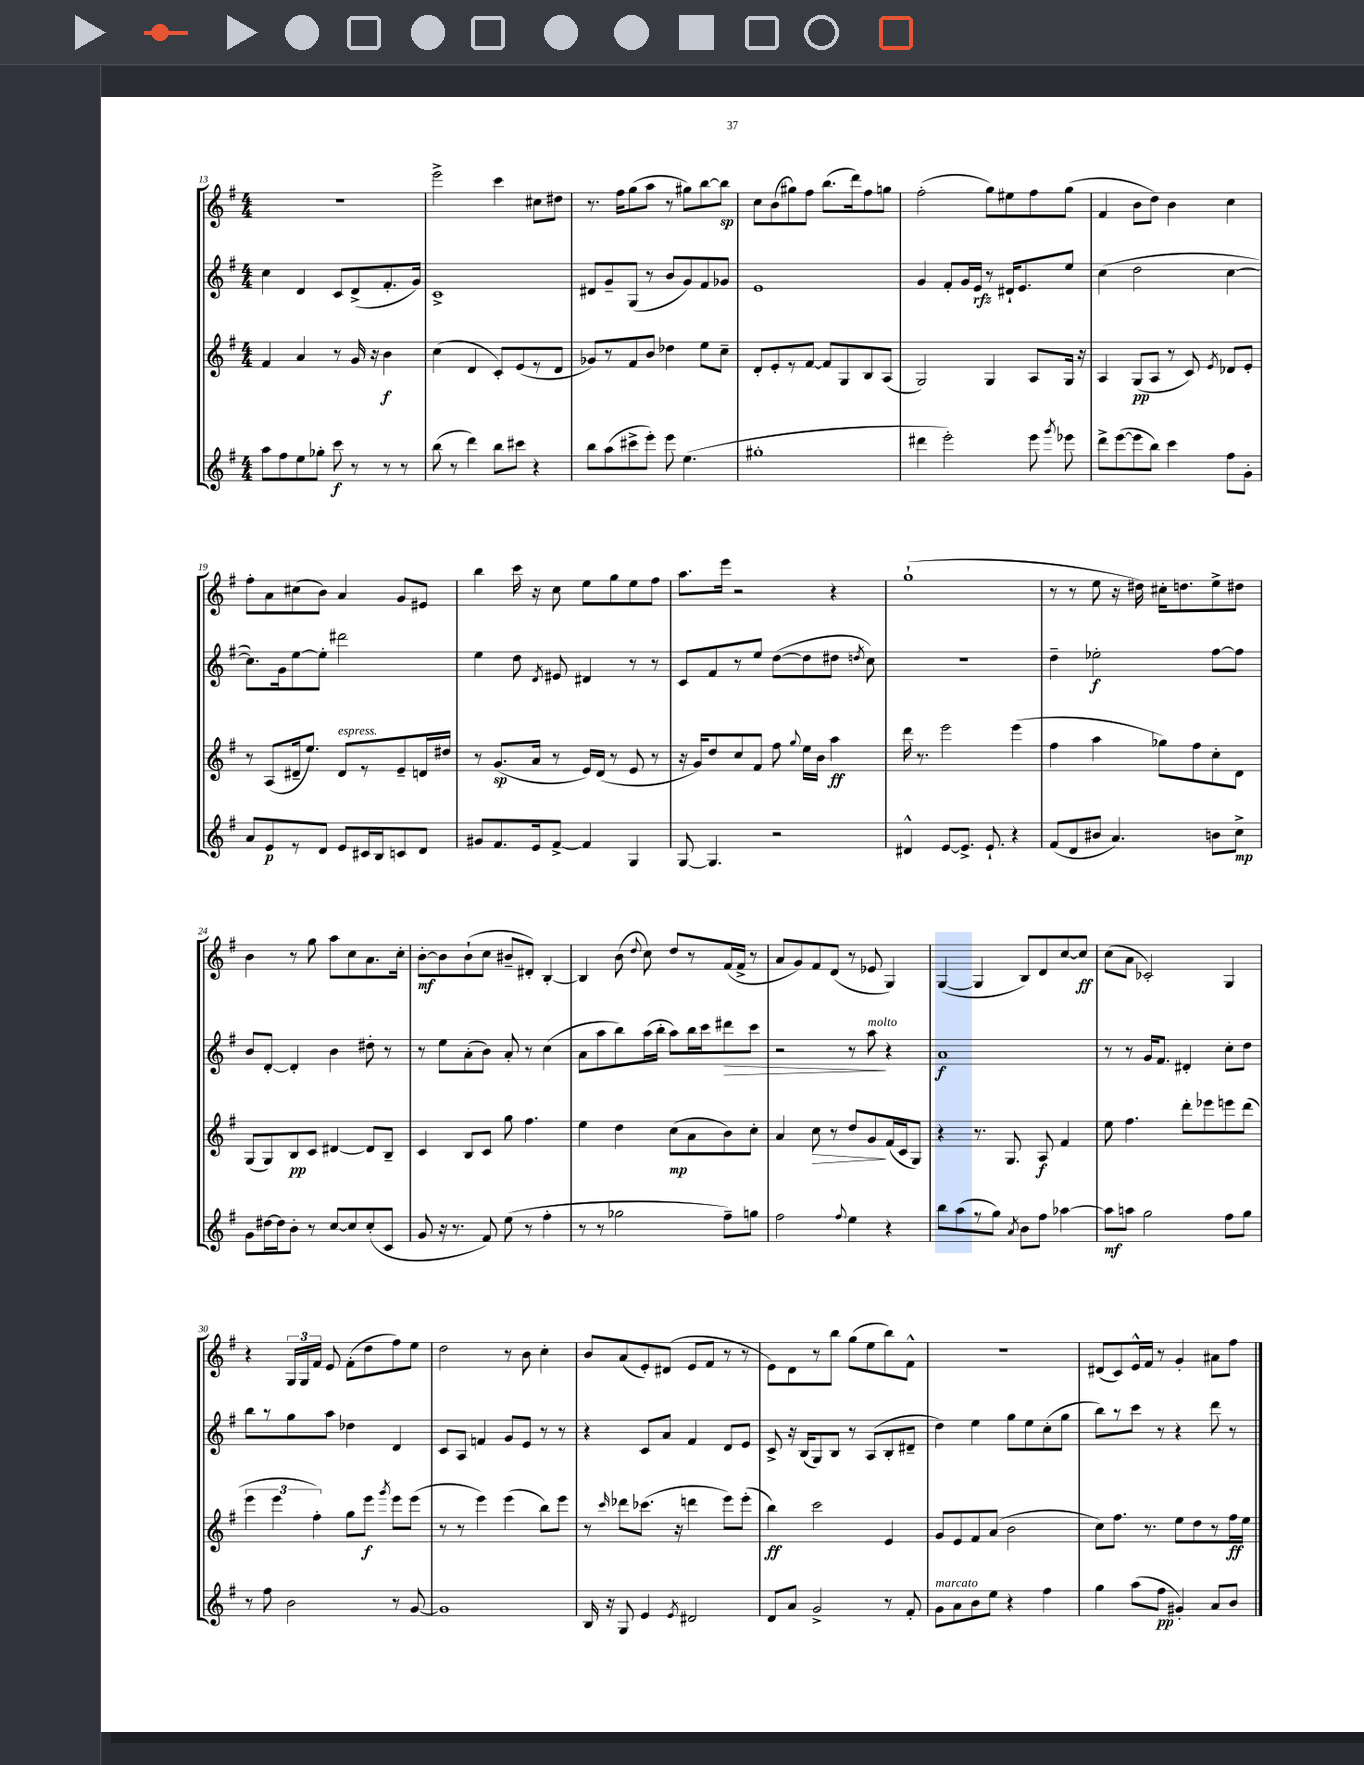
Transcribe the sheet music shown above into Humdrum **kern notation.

**kern	**dynam	**kern	**dynam	**kern	**dynam	**kern	**dynam
*part4	*part4	*part3	*part3	*part2	*part2	*part1	*part1
*staff4	*staff4	*staff3	*staff3	*staff2	*staff2	*staff1	*staff1
*clefG2	*	*clefG2	*	*clefG2	*	*clefG2	*
*k[f#]	*	*k[f#]	*	*k[f#]	*	*k[f#]	*
*M4/4	*	*M4/4	*	*M4/4	*	*M4/4	*
=13	=13	=13	=13	=13	=13	=13	=13
8aa\L	.	4f#/	.	4cc\	.	1r	.
8ff#\	.	.	.	.	.	.	.
8ee\	.	4a/	.	4d/	.	.	.
8gg-X'\J	.	.	.	.	.	.	.
8ccc\	f	8r	.	8c/L	.	.	.
8r	.	16g/	.	(8d^/	.	.	.
.	.	16r	.	.	.	.	.
8r	.	4b\	f	8.f#'/	.	.	.
8r	.	.	.	.	.	.	.
.	.	.	.	16g/Jk)	.	.	.
=14	=14	=14	=14	=14	=14	=14	=14
(8bb\	.	(4cc\	.	1c^	.	2eee^\	.
8r	.	.	.	.	.	.	.
4ddd\)	.	4d/	.	.	.	.	.
8bb\L	.	8c'/L)	.	.	.	4ccc\	.
8ccc#X\J	.	(8e/	.	.	.	.	.
4r	.	8r	.	.	.	8cc#X\L	.
.	.	8d/J	.	.	.	8dd#X\J	.
=15	=15	=15	=15	=15	=15	=15	=15
8bb\L	.	8g-X/L)	.	8d#X/L	.	8.r	.
(8aa\	.	8r	.	8g~/	.	.	.
.	.	.	.	.	.	16ff#\KL	.
8ccc#X^\	.	8f#/	.	(8G/J	.	(8gg\	.
8eee'\J)	.	8b/J	.	8r	.	8aa\J	.
8eee\	.	4dd-X\	.	8b/L	.	8r	.
(4.ee\	.	.	.	8g/)	.	8gg#X\L)	.
.	.	8ee\L	.	8f#/	.	[8bb\	.
.	.	8cc~\J	.	8g-X/J	.	8bb\J]	sp
=16	=16	=16	=16	=16	=16	=16	=16
1gg#X'	.	8d'/L	.	1e	.	8cc\L	.
.	.	8e'/	.	.	.	(8b\	.
.	.	8r	.	.	.	8gg#X\)	.
.	.	[8f#/J	.	.	.	8ff#\J	.
.	.	8f#/L]	.	.	.	(8.bb\L	.
.	.	8G/	.	.	.	.	.
.	.	.	.	.	.	16ddd\k)	.
.	.	8B/	.	.	.	8ff#\	.
.	.	(8A/J	.	.	.	8ggn\J	.
=17	=17	=17	=17	=17	=17	=17	=17
4ddd#X\	.	2G/)	.	4g/	.	(2ff#'\	.
2eee'\)	.	.	.	8f#'/L	.	.	.
.	.	.	.	16g/L	.	.	.
.	.	.	.	16e/JJ	rfz	.	.
.	.	4G/	.	8r	.	8gg\L)	.
.	.	.	.	16d#X`/KL	.	8ee#X\	.
.	.	.	.	8.e/	.	.	.
8eee\	.	8A/L	.	.	.	8ff#\	.
8qggg/	.	.	.	.	.	.	.
8eee-X\	.	16G/Jk	.	8ee/J	.	(8gg\J	.
.	.	16r	.	.	.	.	.
=18	=18	=18	=18	=18	=18	=18	=18
8ddd^\L	.	4A/	.	(4cc\	.	4f#/	.
([8eee\	.	.	.	.	.	.	.
8eee\]	.	(8G/L	pp	2dd\	.	8b\L	.
8bb\J)	.	8A/J	.	.	.	8dd\J)	.
4ccc\	.	8r	.	.	.	4b\	.
.	.	8c/)	.	.	.	.	.
.	.	8qe/	.	.	.	.	.
8ff#\L	.	8d-X/L	.	[4cc\	.	4cc\	.
8g'\J	.	8e'/J	.	.	.	.	.
!!LO:LB:g=z
=19	=19	=19	=19	=19	=19	=19	=19
8a/L	.	8r	.	8.cc\L])	.	8ff#'\L	.
8e/	p	(8A/L	.	.	.	8a\	.
.	.	.	.	16g\k	.	.	.
8r	.	16d#X~/k	.	[8ee\	.	(8cc#X\	.
.	.	8.ee/J)	.	.	.	.	.
8d/J	.	.	.	8ee'\J]	.	8b\J)	.
!	!	!LO:TX:a:i:t=espress.	!	!	!	!	!
8e/L	.	8d#/L	.	2ddd#X\	.	4a/	.
16c#X/L	.	8r	.	.	.	.	.
16B/J	.	.	.	.	.	.	.
8cn/	.	8e~/	.	.	.	8g/L	.
8d/J	.	16dn/L	.	.	.	8e#X/J	.
.	.	16dd#X/JJ	.	.	.	.	.
=20	=20	=20	=20	=20	=20	=20	=20
8g#X/L	.	8r	.	4ee\	.	4bb\	.
8.f#/	.	(8.g/L	sp	.	.	.	.
.	.	.	.	8dd\	.	16ccc\	.
16e/k	.	16a/Jk	.	.	.	16r	.
.	.	.	.	8qd/	.	.	.
[8f#^/J	.	8r	.	8e#X/	.	8cc\	.
4f#/]	.	16e/LL)	.	4d#X/	.	8ee\L	.
.	.	(16d/JJ	.	.	.	.	.
.	.	8r	.	.	.	8gg\	.
4G/	.	8e/	.	8r	.	8ee\	.
.	.	8r	.	8r	.	8ff#\J	.
=21	=21	=21	=21	=21	=21	=21	=21
[8G/	.	16r	.	8c/L	.	8.aa\L	.
.	.	16g/KL)	.	.	.	.	.
4.G/]	.	8dd/	.	8f#/	.	.	.
.	.	.	.	.	.	16eee\Jk	.
.	.	8cc/	.	8r	.	2r	.
.	.	8f#/J	.	8ee/J	.	.	.
2r	.	8ff#\	.	([8dd\L	.	.	.
.	.	8qqgg/	.	.	.	.	.
.	.	16ee\LL	.	8dd\]	.	.	.
.	.	16b\JJ	.	.	.	.	.
.	.	4aa\	ff	8dd#X\J	.	4r	.
.	.	.	.	8qddn/	.	.	.
.	.	.	.	8cc\)	.	.	.
=22	=22	=22	=22	=22	=22	=22	=22
4d#X^^/	.	16ddd\	.	1r	.	(1gg`	.
.	.	8.r	.	.	.	.	.
[8e/L	.	2eee\	.	.	.	.	.
8.e^/J]	.	.	.	.	.	.	.
8.e`/	.	.	.	.	.	.	.
4r	.	(4eee\	.	.	.	.	.
=23	=23	=23	=23	=23	=23	=23	=23
(8f#/L	.	4ff#\	.	4dd~\	.	8r	.
8d/	.	.	.	.	.	8r	.
8b#X/J	.	4aa\	.	2ee-X'\	f	8ee\	.
4.a/)	.	.	.	.	.	16r	.
.	.	.	.	.	.	16dd#X\)	.
.	.	8gg-X\L)	.	.	.	16cc#X'\KL	.
.	.	.	.	.	.	8.ddn\	.
.	.	8ff#\	.	.	.	.	.
8bn\L	.	8cc'\	.	[8ff#\L	.	8ee^\	.
8cc^\J	mp	8d\J	.	8ff#\J]	.	8dd#X\J	.
!!LO:LB:g=z
=24	=24	=24	=24	=24	=24	=24	=24
8g\L	.	(8G/L	.	8b/L	.	4b\	.
[16dd#X\L	.	8G/)	.	[8d'/J	.	.	.
16dd#\J]	.	.	.	.	.	.	.
8b'\J	.	8B/	pp	4d'/]	.	8r	.
8r	.	8c/J	.	.	.	8gg\	.
[8cc/L	.	[4d#X/	.	4b\	.	8aa\L	.
8cc/]	.	.	.	.	.	8cc\	.
(8cc'/	.	8d#/L]	.	8dd#X'\	.	8.a\	.
8c/J	.	8B~/J	.	8r	.	.	.
.	.	.	.	.	.	16cc'\Jk	.
=25	=25	=25	=25	=25	=25	=25	=25
8g/	.	4c/	.	8r	.	[8b'\L	mf
16r	.	.	.	8ee\L	.	8b\]	.
8.r	.	.	.	.	.	.	.
.	.	8B/L	.	(8a'\	.	(8b`\	.
8f#/)	.	8c/J	.	8b\J)	.	8cc\J	.
(8ee\	.	8gg\	.	8a'/	.	8b#X~/L	.
8r	.	4.ff#\	.	8r	.	8d#X'/J)	.
4ff#'\	.	.	.	(4cc\	.	[4B'/	.
=26	=26	=26	=26	=26	=26	=26	=26
8r	.	4ee\	.	8a\L	.	4B/]	.
8r	.	.	.	8aa\	.	.	.
2gg-X\	.	4dd\	.	8bb\)	.	(8b\	.
.	.	.	.	.	.	8qqdd/	.
.	.	.	.	(16aa\L	.	8cc\)	.
.	.	.	.	16bb'\JJ	.	.	.
.	.	(8cc\L	mp	8aa\L)	.	8dd/L	.
.	.	8a\	.	16bb\L	.	8r	.
.	.	.	.	16ccc\J	.	.	.
!	!	!	!	!	!LO:HP:b	!	!
8ff#~\L)	.	8b\)	.	8ddd#X\	>	(16f#/L	.
.	.	.	.	.	.	16f#^/JJ	.
8ggn\J	.	8cc'\J	.	8ccc\J	.	8r	.
=27	=27	=27	=27	=27	=27	=27	=27
2ff#\	.	4a/	.	2r	.	8a/L	.
.	.	.	.	.	.	8g/)	.
!	!	!	!LO:HP:b	!	!	!	!
.	.	8cc\	>	.	.	8f#/	.
.	.	8r	.	.	.	(8d/J	.
8qqff#/	.	.	.	.	.	.	.
4ee\	.	8dd/L	.	8r	.	8r	.
!	!	!	!	!LO:TX:a:i:t=molto	!	!	!
.	.	8g/	.	8aa\	.	8e-X/	.
4r	.	(16f#/L	]	4r	]	4G/)	.
.	.	16c/J	.	.	.	.	.
.	.	8G/J)	.	.	.	.	.
=28	=28	=28	=28	=28	=28	=28	=28
8bb\L	.	4r	.	1a	f	([4G/	.
(8aa\	.	.	.	.	.	.	.
8r	.	8.r	.	.	.	4G/]	.
8gg\J)	.	.	.	.	.	.	.
.	.	8.G/	.	.	.	.	.
8qa/	.	.	.	.	.	.	.
8b\L	.	.	.	.	.	8B/L)	.
8ff#\J	.	8A/	f	.	.	8d/	.
[4aa-X\	.	4f#/	.	.	.	[8cc/	.
.	.	.	.	.	.	8cc/J]	ff
=29	=29	=29	=29	=29	=29	=29	=29
8aa-\L]	mf	8ee\	.	8r	.	(8cc\L	.
8aan\J	.	4.ff#\	.	8r	.	8a\J	.
2gg\	.	.	.	16g/KL	.	2c-X'/)	.
.	.	.	.	8.f#/J	.	.	.
.	.	8ddd'\L	.	4d#X'/	.	.	.
.	.	8eee-X\	.	.	.	.	.
8ff#\L	.	8eeen\	.	8cc'\L	.	4G/	.
8gg\J	.	(8ddd\J	.	8dd\J	.	.	.
!!LO:LB:g=z
=30	=30	=30	=30	=30	=30	=30	=30
8r	.	6eee\	.	8bb\L	.	4r	.
8ff#\	.	.	.	8r	.	.	.
.	.	6eee\	.	.	.	.	.
2b\	.	.	.	8gg\	.	24G/LL	.
.	.	.	.	.	.	24G/	.
.	.	6ff#'\)	.	.	.	24f#/JJ	.
.	.	.	.	8aa\J	.	8e/	.
.	.	8gg\L	.	4dd-X\	.	(8f#'\L	.
.	.	8eee\J	f	.	.	8dd\	.
.	.	8qggg/	.	.	.	.	.
8r	.	8eee\L	.	4d/	.	8ff#\)	.
[8g/	.	(8eee\J	.	.	.	8ee\J	.
=31	=31	=31	=31	=31	=31	=31	=31
1g]	.	8r	.	8c/L	.	2dd\	.
.	.	8r	.	8A/J	.	.	.
.	.	4eee\)	.	4fn/	.	.	.
.	.	(4eee\	.	8g/L	.	8r	.
.	.	.	.	8e/J	.	8b\	.
.	.	8bb\L)	.	8r	.	4cc'\	.
.	.	8eee\J	.	8r	.	.	.
=32	=32	=32	=32	=32	=32	=32	=32
16B/	.	8r	.	4r	.	8b/L	.
16r	.	.	.	.	.	.	.
.	.	16qqccc/	.	.	.	.	.
8G/	.	8ddd-X\L	.	.	.	(8a/	.
4e/	.	(8.ccc-X\J	.	8c/L	.	8e'/)	.
.	.	.	.	8a/J	.	(8d#X/J	.
.	.	16r	.	.	.	.	.
8qe/	.	.	.	.	.	.	.
2d#X/	.	4dddn\	.	4f#/	.	8e/L	.
.	.	.	.	.	.	8f#/J	.
.	.	8eee\L)	.	8d/L	.	8r	.
.	.	(8eee'\J	.	8e/J	.	8r	.
=33	=33	=33	=33	=33	=33	=33	=33
8d/L	.	4bb\)	ff	8c^/	.	8e\L)	.
8a/J	.	.	.	16r	.	8d\	.
.	.	.	.	(16B/KL	.	.	.
2g^/	.	2ccc\	.	8G/)	.	8r	.
.	.	.	.	8B/J	.	8bb\J	.
.	.	.	.	8r	.	(8gg\L	.
.	.	.	.	(8A/L	.	8ee\	.
8r	.	4e/	.	8B'/	.	8bb\)	.
8f#'/	.	.	.	8d#X~/J	.	8f#^^\J	.
=34	=34	=34	=34	=34	=34	=34	=34
!LO:TX:a:i:t=marcato	!	!	!	!	!	!	!
8g\L	.	8g/L	.	4dd\)	.	1r	.
8a\	.	8e/	.	.	.	.	.
8b\	.	8f#/	.	4ee\	.	.	.
8ee\J	.	(8a/J	.	.	.	.	.
4r	.	2b\	.	8gg\L	.	.	.
.	.	.	.	8ee\	.	.	.
4ff#\	.	.	.	(8cc'\	.	.	.
.	.	.	.	8gg\J	.	.	.
=35	=35	=35	=35	=35	=35	=35	=35
4gg\	.	8cc\L)	.	8bb\L)	.	(8d#X/L	.
.	.	8.ff#\J	.	8r	.	8c/)	.
(8aa\L	.	.	.	8ccc\J	.	16e^^/L	.
.	.	8.r	.	.	.	16f#/JJ	.
8ff#\J	pp	.	.	8r	.	8r	.
4g#X'/)	.	8ee\L	.	4r	.	4g'/	.
.	.	8dd\	.	.	.	.	.
8a/L	.	8r	.	8ddd\	.	8a#X\L	.
8b/J	.	16ff#\L	ff	8r	.	8ff#\J	.
.	.	16ee\JJ	.	.	.	.	.
==	==	==	==	==	==	==	==
*-	*-	*-	*-	*-	*-	*-	*-
